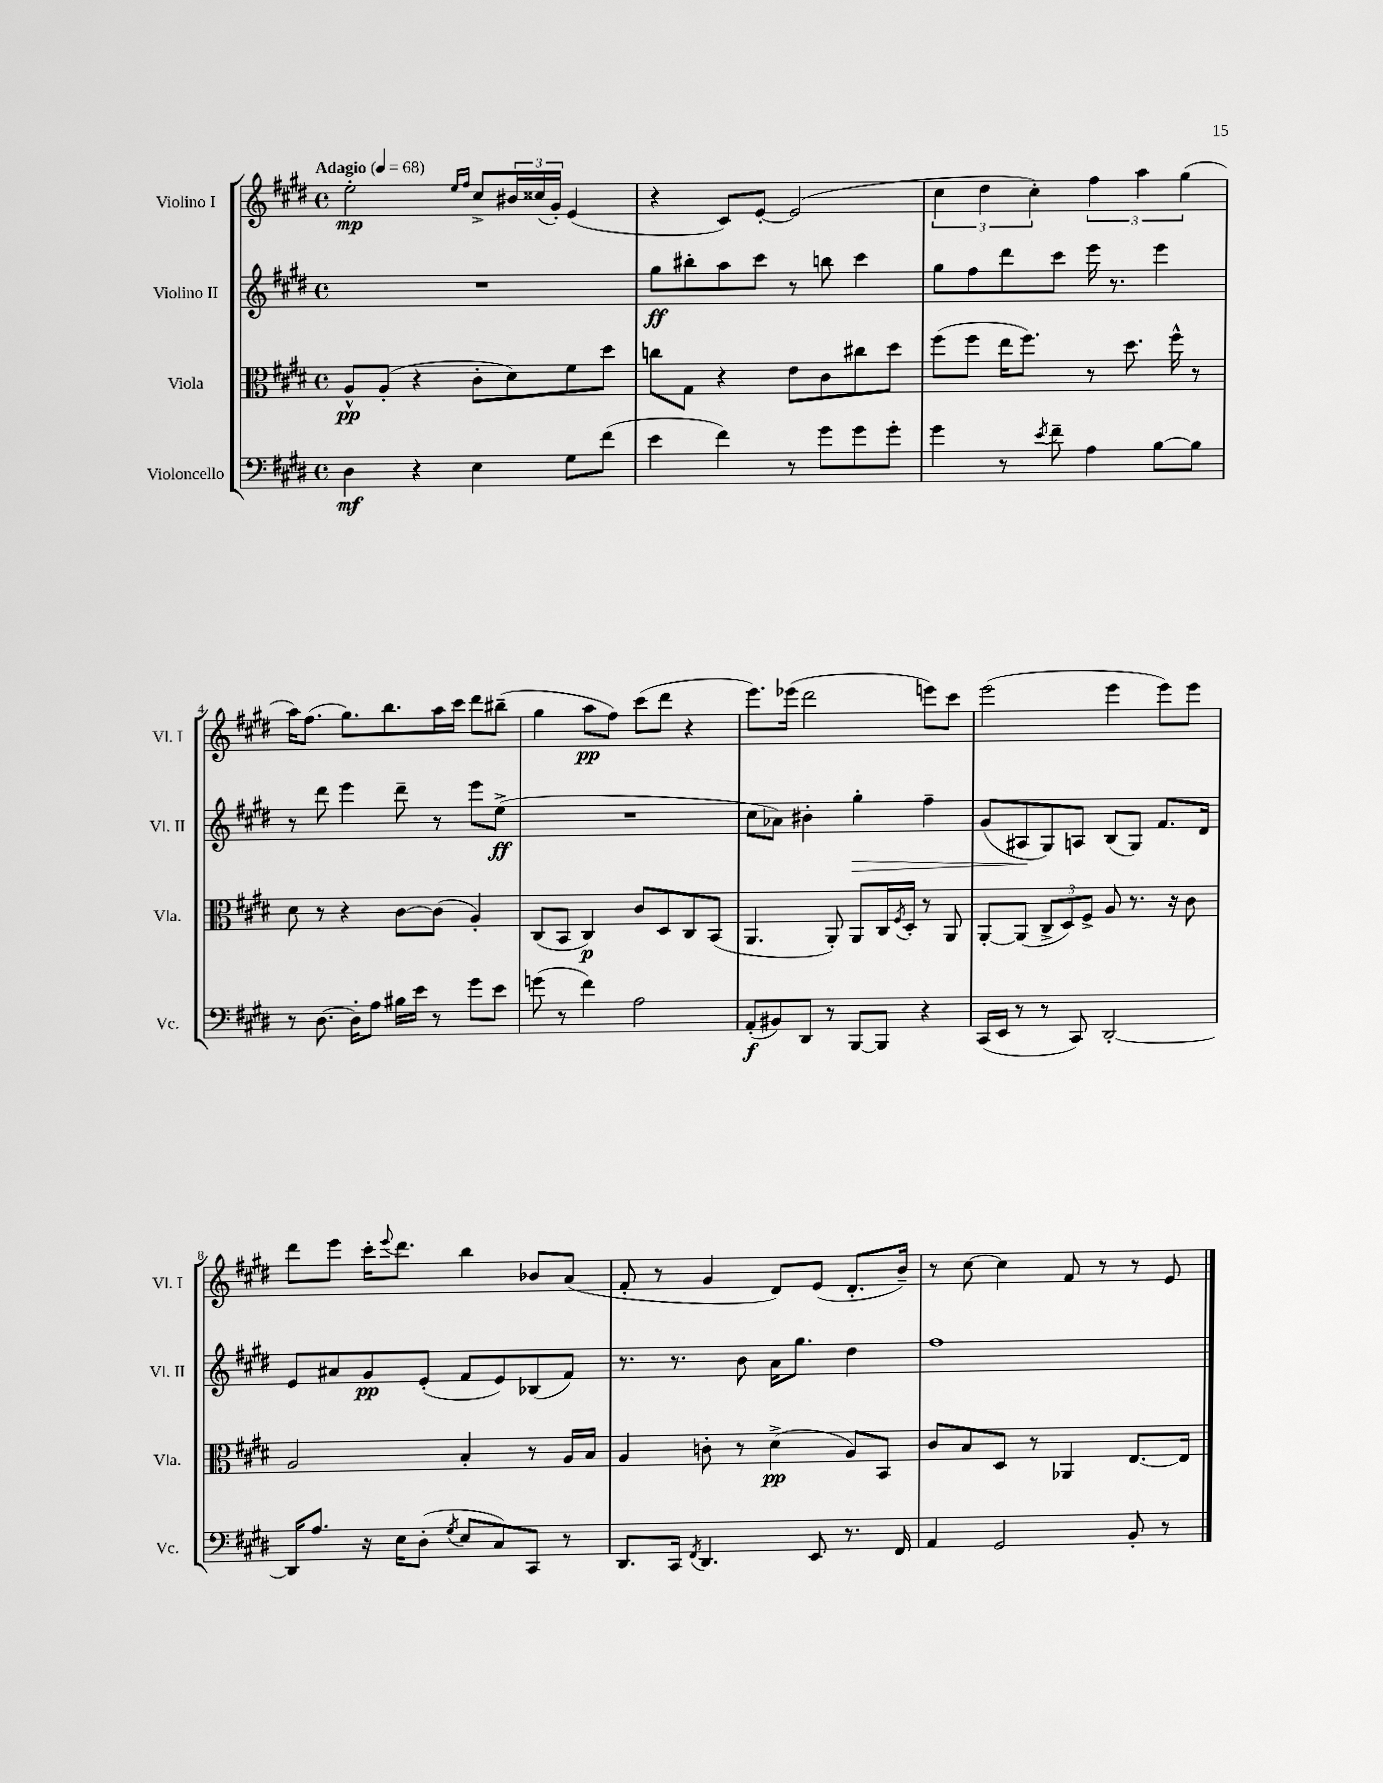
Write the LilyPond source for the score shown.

<<
\new StaffGroup <<
\new Staff = "s0" \with { instrumentName = "Violino I" shortInstrumentName = "Vl. I" } {
    \clef treble \key e \major \defaultTimeSignature \time 4/4 \tempo "Adagio" 4 = 68
    e''2-.\mp \grace { e''16 fis''16 } cis''8-> \tuplet 3/2 { bis'16 cisis''16( gis'16-.) } e'4( |
    r4 cis'8) e'8~-. e'2( |
    \tuplet 3/2 { cis''4 dis''4 cis''4-.) } \tuplet 3/2 { fis''4 a''4 gis''4( } |
    a''16) fis''8.( gis''8.) b''8. a''16 cis'''16 dis'''8 bis''8--( |
    gis''4 a''8\pp fis''8) cis'''8( dis'''8 r4 |
    e'''8.) ees'''16( dis'''2 e'''8) cis'''8 |
    e'''2( e'''4 e'''8) e'''8 |
    dis'''8 e'''8 cis'''16-. \appoggiatura { e'''8 } dis'''8. b''4 bes'8 a'8( |
    fis'8-. r8 gis'4 dis'8) e'8( dis'8.-. b'16--) |
    r8 cis''8~ cis''4 fis'8 r8 r8 e'8 \bar "|." |
}
\new Staff = "s1" \with { instrumentName = "Violino II" shortInstrumentName = "Vl. II" } {
    \clef treble \key e \major \defaultTimeSignature \time 4/4
    R1 |
    gis''8\ff bis''8-. a''8 cis'''8 r8 b''8 cis'''4 |
    gis''8 fis''8 dis'''8 cis'''8 e'''16 r8. e'''4 |
    r8 dis'''8 e'''4 dis'''8-- r8 e'''8 e''8->\ff( |
    R1 |
    cis''8 aes'8) bis'4-. gis''4-.\> fis''4-- |
    gis'8( ais8\! gis8) a8 b8( gis8) fis'8. dis'16 |
    e'8 ais'8 gis'8\pp e'8-.( fis'8 e'8) bes8( fis'8) |
    r8. r8. b'8 a'16 gis''8. dis''4 |
    fis''1 \bar "|." |
}
\new Staff = "s2" \with { instrumentName = "Viola" shortInstrumentName = "Vla." } {
    \clef alto \key e \major \defaultTimeSignature \time 4/4
    a8-^\pp a8-.( r4 cis'8-. dis'8) fis'8 dis''8 |
    c''8 gis8 r4 e'8 cis'8 cis''8 dis''8 |
    fis''8( fis''8 e''16 fis''8.) r8 dis''8. fis''16-^ r8 |
    dis'8 r8 r4 cis'8~ cis'8( a4-.) |
    cis8( b,8 cis4\p) cis'8 dis8 cis8 b,8( |
    a,4. a,8-.) a,8 cis16 \acciaccatura { fis8 } dis16-. r8 a,8 |
    a,8~-. a,8( \tuplet 3/2 { cis8-> dis8) fis8-> } a8 r8. r16 cis'8 |
    a2 b4-. r8 a16 b16 |
    a4 c'8-. r8 dis'4->\pp( a8) b,8 |
    cis'8 b8 dis8 r8 aes,4 e8.~ e16 \bar "|." |
}
\new Staff = "s3" \with { instrumentName = "Violoncello" shortInstrumentName = "Vc." } {
    \clef bass \key e \major \defaultTimeSignature \time 4/4
    dis4\mf r4 e4 gis8 fis'8( |
    e'4 fis'4) r8 gis'8 gis'8 gis'8-. |
    gis'4 r8 \acciaccatura { e'8 } fis'8-- a4 b8~ b8 |
    r8 dis8.~ dis16-. a8 bis16 e'16 r8 gis'8 e'8 |
    g'8( r8 fis'4) a2 |
    a,8-.\f( bis,8) dis,8 r8 b,,8~ b,,8 r4 |
    cis,16( e,16 r8 r8 cis,8) dis,2~-. |
    dis,16 a8. r16 e16 dis8-.( \acciaccatura { gis8 } e8 cis8) cis,8 r8 |
    dis,8. cis,16 \acciaccatura { fis,8 } dis,4. e,8 r8. fis,16 |
    a,4 gis,2 b,8-. r8 \bar "|." |
}
>>
>>
